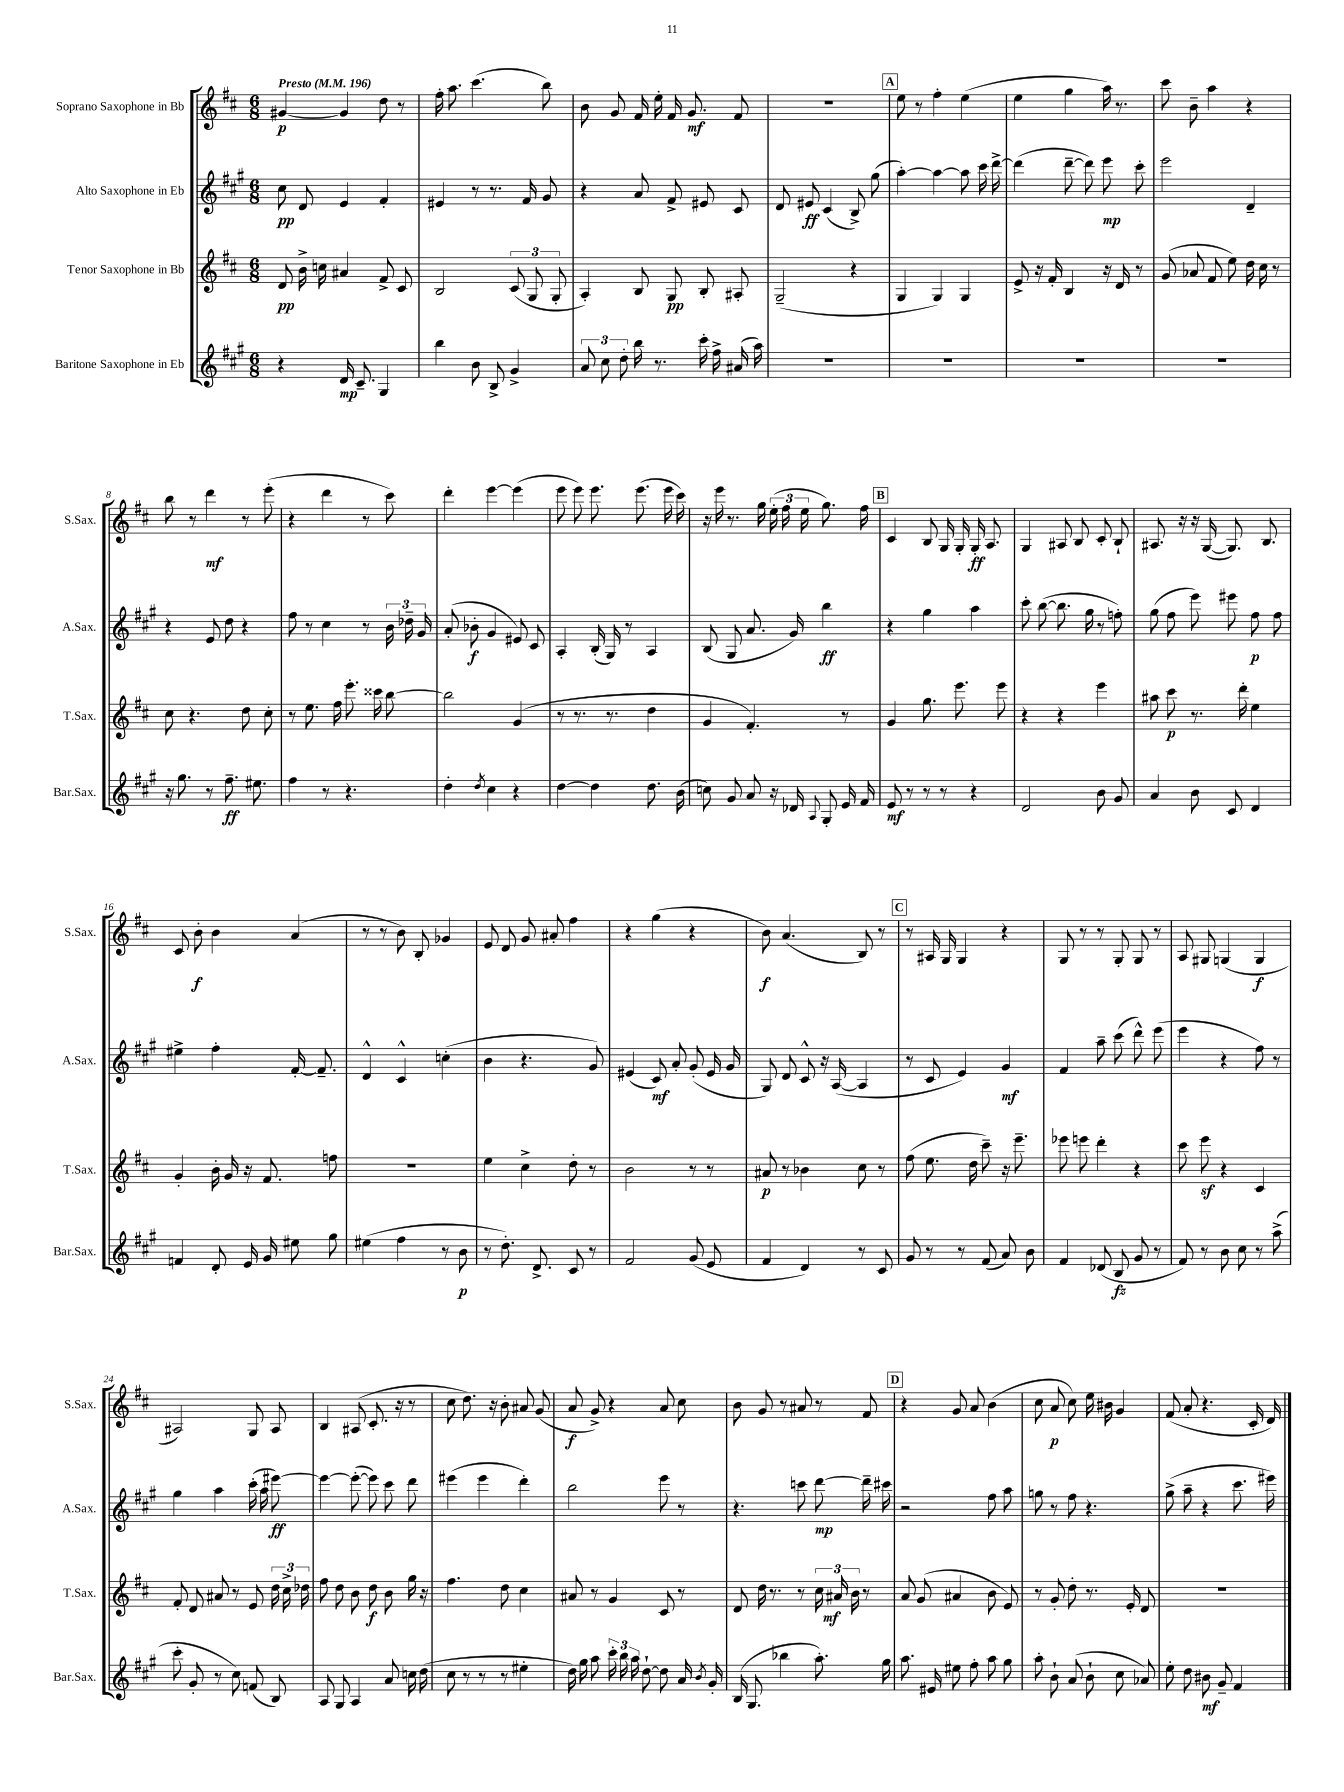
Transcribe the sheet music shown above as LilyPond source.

<<
\new StaffGroup <<
\new Staff = "s0" \with { instrumentName = "Soprano Saxophone in Bb" shortInstrumentName = "S.Sax." } {
    \clef treble \key d \major \numericTimeSignature \time 6/8 \tempo "Presto" 4 = 196
    \autoBeamOff gis'4~\p gis'4 d''8 r8 |
    fis''16-. a''8. cis'''4.( b''8) |
    b'8 g'8 fis'16 e''16-. fis'16 g'8.\mf fis'8 |
    R2. |
    \mark \markup { \box "A" } e''8 r8 fis''4-. e''4( |
    e''4 g''4 a''16) r8. |
    cis'''8 b'8-- a''4 r4 |
    b''8 r8 d'''4\mf r8 e'''8-.( |
    r4 d'''4 r8 cis'''8) |
    d'''4-. e'''4~ e'''4( |
    e'''8 e'''8) e'''8. e'''8.( e'''16 cis'''16) |
    r16 e'''16 r8. g''16 \tuplet 3/2 { e''16-.( fis''16 e''16 } g''8.) fis''16 |
    \mark \markup { \box "B" } cis'4 b8 g16 g16-. g16-.\ff a8. |
    g4 ais8 b8 cis'8-. b8-! |
    ais8. r16 r16 g16~( g8.) b8. |
    cis'8 b'8-.\f b'4 a'4( |
    r8 r8 b'8) b8-. ges'4 |
    e'8 d'8 g'8 ais'8-. fis''4 |
    r4 g''4( r4 |
    b'8\f) a'4.( b8) r8 |
    \mark \markup { \box "C" } r8 ais16 g16 g4 r4 |
    g8 r8 r8 g8-. g8 r8 |
    a8 gis8 g4( g4\f |
    ais2) g8 ais8 |
    b4 ais8( cis'8.-. r16 r8 |
    cis''8 d''8.) r16 b'8-. ais'8 g'8( |
    a'8\f g'8->) r4 a'8 cis''8 |
    b'8 g'8 r8 ais'8 r8 fis'8 |
    \mark \markup { \box "D" } r4 g'8 a'8 b'4( |
    cis''8 a'8\p cis''8) e''16 bis'16 g'4 |
    fis'8( a'8-. r4. cis'16-. d'16) \bar "|." |
}
\new Staff = "s1" \with { instrumentName = "Alto Saxophone in Eb" shortInstrumentName = "A.Sax." } {
    \clef treble \key a \major \numericTimeSignature \time 6/8
    \autoBeamOff cis''8\pp d'8 e'4 fis'4-. |
    eis'4 r8 r8. fis'16 gis'8 |
    r4 a'8 fis'8-> eis'8 cis'8 |
    d'8 eis'8\ff cis'4( b8->) gis''8( |
    \mark \markup { \box "A" } a''4~-.) a''4~ a''8 cis'''16 d'''16~-> |
    d'''4( d'''8~-- d'''8) e'''8\mp cis'''8-. |
    e'''2 d'4-- |
    r4 e'8 d''8 r4 |
    fis''8 r8 cis''4 r8 \tuplet 3/2 { b'16 des''16-- gis'16 } |
    a'8-.( bes'8-.\f gis'4 eis'8) cis'8 |
    a4-. b16-.( gis16) r8 a4 |
    b8( gis8 a'8. gis'16) b''4\ff |
    \mark \markup { \box "B" } r4 gis''4 a''4 |
    cis'''8-. b''8~( b''8. gis''16 r8 f''8-.) |
    gis''8( fis''8 e'''8) eis'''8 fis''8\p fis''8 |
    eis''4-> fis''4-. fis'16~-. fis'8.-- |
    d'4-^ cis'4-^ c''4-.( |
    b'4 r4. gis'8) |
    eis'4( cis'8\mf) a'8-. gis'8-.( eis'16 gis'16 |
    gis8) d'8 cis'8-^ r16 a16~( a4 |
    \mark \markup { \box "C" } r8 cis'8 e'4) gis'4\mf |
    fis'4 a''8-- cis'''8( d'''8-^) e'''8( |
    e'''4 r4 fis''8) r8 |
    gis''4 a''4 cis'''16-.( a''16 eis'''8~\ff) |
    eis'''4~ eis'''8~-.( eis'''8) cis'''8 d'''8 |
    eis'''4( eis'''4 d'''4-.) |
    b''2 e'''8 r8 |
    r4. c'''8 d'''8~\mp d'''16-- cis'''16 |
    \mark \markup { \box "D" } r2 fis''8 a''8 |
    g''8 r8 fis''8 r4. |
    gis''8->( a''8-- r4 cis'''8. eis'''16) \bar "|." |
}
\new Staff = "s2" \with { instrumentName = "Tenor Saxophone in Bb" shortInstrumentName = "T.Sax." } {
    \clef treble \key d \major \numericTimeSignature \time 6/8
    \autoBeamOff d'8\pp b'16-> c''16 ais'4 fis'8-> cis'8 |
    b2 \tuplet 3/2 { cis'8( g8 g8-. } |
    a4-.) b8 g8\pp b8-. ais8-. |
    g2--( r4 |
    \mark \markup { \box "A" } g4 g4) g4 |
    e'8-> r16 fis'16-. b4 r16 d'16 r8 |
    g'8( aes'8 fis'8 e''8) d''16 cis''16 r8 |
    cis''8 r4. d''8 cis''8-. |
    r8 e''8. fis''16 e'''8.-. cisis'''16 b''8~ |
    b''2 g'4( |
    r8 r8. r8. d''4 |
    g'4 fis'4.-.) r8 |
    \mark \markup { \box "B" } g'4 g''8. e'''8. e'''8 |
    r4 r4 e'''4 |
    ais''8 cis'''8\p r8. d'''16-. e''4 |
    g'4-. b'16-. g'16 r16 fis'8. f''8 |
    R2. |
    e''4 cis''4-> d''8-. r8 |
    b'2 r8 r8 |
    ais'8\p r8 bes'4 cis''8 r8 |
    \mark \markup { \box "C" } fis''8( e''8. d''16 cis'''8--) r16 e'''8.-- |
    ees'''8 e'''8 d'''4-. r4 |
    cis'''8 e'''8\sf r4 cis'4 |
    fis'8-. d'8 ais'8 r8 e'8 \tuplet 3/2 { d''16 cis''16-> des''16 } |
    fis''8 d''8 b'8 d''8\f b'8 g''16 r16 |
    fis''4. d''8 cis''4 |
    ais'8 r8 g'4 cis'8 r8 |
    d'8 d''16 r8. r8 \tuplet 3/2 { cis''16 ais'16\mf b'16 } r8 |
    \mark \markup { \box "D" } a'8 g'8( ais'4 b'8 e'8) |
    r8 g'8-. d''8-. r8. e'16-. d'8 |
    R2. \bar "|." |
}
\new Staff = "s3" \with { instrumentName = "Baritone Saxophone in Eb" shortInstrumentName = "Bar.Sax." } {
    \clef treble \key a \major \numericTimeSignature \time 6/8
    \autoBeamOff r4 d'16\mp cis'8.-- gis4 |
    b''4 b'8 b8-> gis'4-> |
    \tuplet 3/2 { a'8 cis''8 d''8-. } b''16 r8. cis'''16-. fis''16-> ais'16( a''16) |
    R2. |
    \mark \markup { \box "A" } R2. |
    R2. |
    R2. |
    r16 gis''8. r8 fis''8.--\ff eis''8. |
    fis''4 r8 r4. |
    d''4-. \acciaccatura { d''8 } cis''4 r4 |
    d''4~ d''4 d''8. b'16( |
    c''8) gis'8 a'8 r16 des'16 \appoggiatura { a8 } gis8-. e'16 fis'16 |
    \mark \markup { \box "B" } e'8\mf r8 r8 r8 r4 |
    d'2 b'8 gis'8 |
    a'4 b'8 cis'8 d'4 |
    f'4 d'8-. e'16 gis'16 eis''8 gis''8 |
    eis''4( fis''4 r8 b'8\p |
    r8 d''8.-.) d'8.-> cis'8 r8 |
    fis'2 gis'8( e'8 |
    fis'4 d'4) r8 cis'8 |
    \mark \markup { \box "C" } gis'8 r8 r8 fis'8( a'8) b'8 |
    fis'4 des'8( b8\fz gis'8 r8 |
    fis'8) r8 b'8 cis''8 r8 a''8->( |
    cis'''8-. gis'8-. r8 cis''8) f'8( b8) |
    a8 gis8 a4 a'8 c''16 d''16( |
    cis''8 r8 r8 r8 eis''4-. |
    d''16) gis''16 a''8 \tuplet 3/2 { cis'''16-. b''16 a''16 } d''8~-! d''8 a'16 \acciaccatura { b'8 } gis'16-. |
    b16( gis8. bes''4 a''8.-.) gis''16 |
    \mark \markup { \box "D" } a''8. eis'16 eis''8 fis''8-. a''8 gis''8 |
    a''8-. b'8-! a'8( b'8-! cis''8 aes'8) |
    e''8-. d''8 bis'8\mf gis'8-- fis'4 \bar "|." |
}
>>
>>
